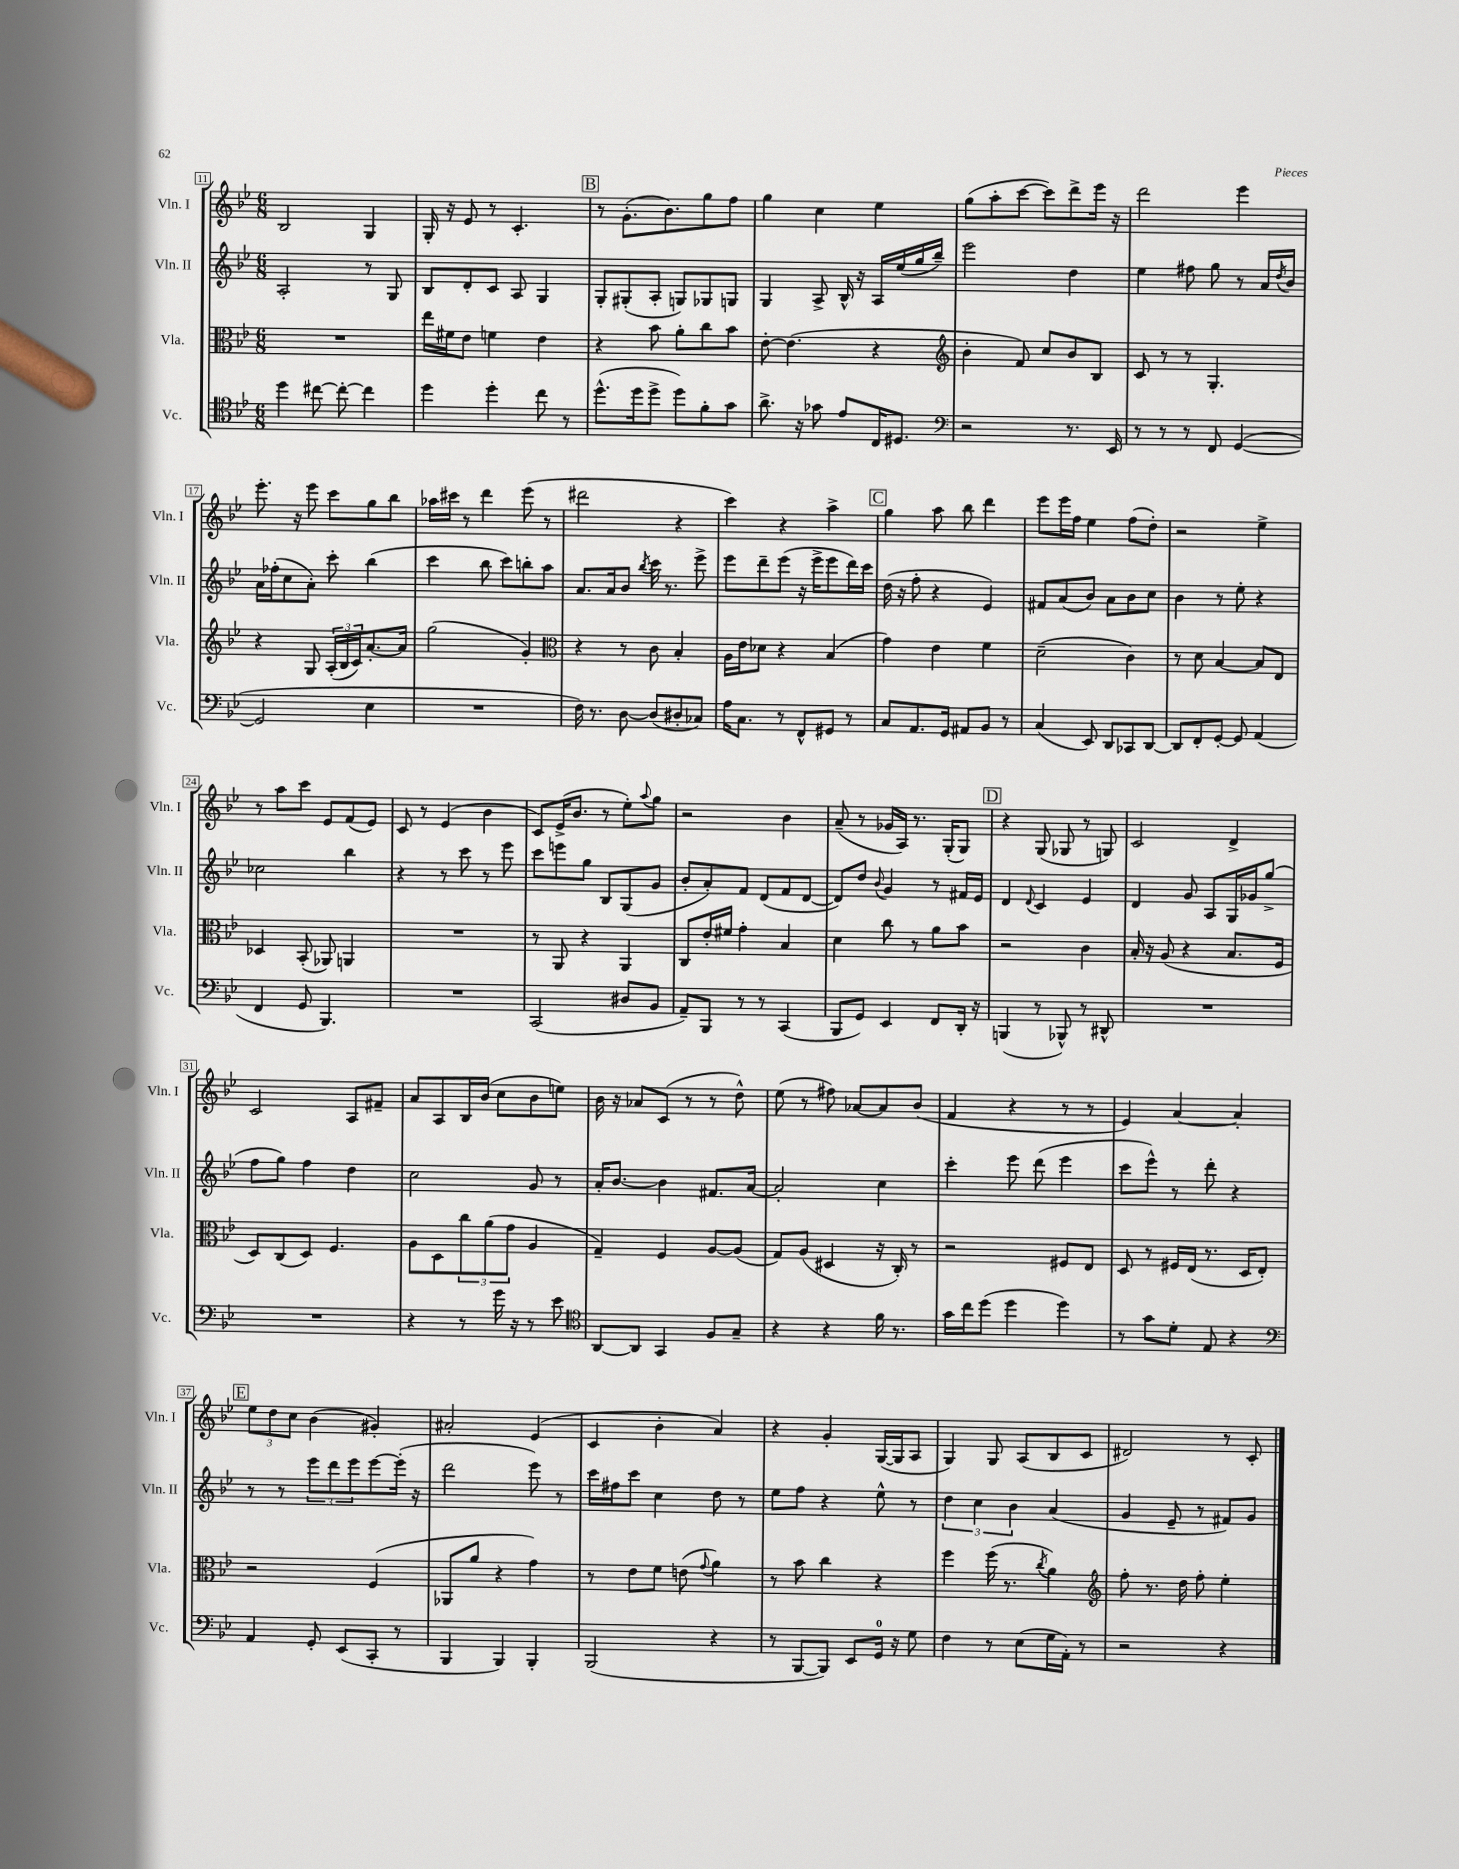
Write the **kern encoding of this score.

**kern	**kern	**kern	**kern
*staff4	*staff3	*staff2	*staff1
*clefC4	*clefC3	*clefG2	*clefG2
*k[b-e-]	*k[b-e-]	*k[b-e-]	*k[b-e-]
*M6/8	*M6/8	*M6/8	*M6/8
4dd	2.r	2A'	2B-
[8cc#	.	.	.
8cc#'_	.	.	.
4cc#]	.	8r	4G
.	.	8G	.
=	=	=	=
4dd	16ee-	8B-	16G'
.	16f#	.	16r
.	8e-	8d'	8e-
4dd'	4f	8c	8r
.	.	8A	4.c'
8cc	4e-	4G	.
8r	.	.	.
=	=	=	=
(8.dd^^	4r	8G'	8r
.	.	(8G#'	(8.g'
16dd	.	.	.
8dd^	8b-	8A'	.
.	.	.	8.b-)
8dd)	8a'	8G)	.
8f'	8cc	8G-	8gg
8g	8b-	8G	8ff
=	=	=	=
8.a^	[8e-'	4G	4gg
.	(4.e-]	.	.
16r	.	.	.
8g-	.	8A^	4cc
8e-	.	16B-^^	.
.	.	16r	.
16C	4r	16A	4ee-
8.D#	.	(16ee-	.
.	.	16gg	.
.	.	16bb-~)	.
=	=	=	=
*clefF4	*clefG2	*	*
2r	4b-'	2eee-	(8gg
.	.	.	8aa'
.	8f)	.	[8ccc
.	8cc	.	8ccc])
8.r	8b-	4dd	8ddd^
.	8B-	.	16eee-
16EE-	.	.	16r
=	=	=	=
8r	8c	4ee-	2ddd
8r	8r	.	.
8r	8r	8ff#	.
8FF	4.G'	8gg	.
([4GG	.	8r	4eee-
.	.	16a	.
.	.	8qdd	.
.	.	16b-	.
=	=	=	=
2GG]	4r	16a	8.eee-'
.	.	(16ff-'	.
.	.	8cc	.
.	.	.	16r
.	8G	8a')	8eee-
.	(24A'	8ccc'	8ccc
.	24B-	.	.
.	24c)	.	.
4E-	[8.a'	(4bb-	8gg
.	.	.	8bb-
.	16a]	.	.
=	=	=	=
2.r	(2gg	4ccc	16aa-
.	.	.	16ccc#
.	.	.	8r
.	.	8bb-	4ddd
.	.	8ccc)	.
.	4g')	8bb'	(8eee-
.	.	8aa	8r
=	=	=	=
*	*clefC3	*	*
16F)	4r	8.a	2ddd#
8.r	.	.	.
.	.	16a	.
[8D	8r	8b-	.
.	.	8qbb-	.
(8D]	8c	16ccc	.
.	.	8.r	.
8D#'	4B-'	.	4r
8C-)	.	8eee-^	.
=	=	=	=
16A	16A	8eee-	4ccc)
8.C	16e-	.	.
.	8d-	8ddd~	.
8r	4r	(8eee-	4r
8FF^^	.	16r	.
.	.	16eee-^	.
8GG#	(4B-	8eee-	4aa^
8r	.	16ddd)	.
.	.	16ccc	.
=	=	=	=
8C	4g)	(16dd	4gg
.	.	16r	.
8.AA	.	8ff'	.
.	4e-	4r	8aa
16GG	.	.	.
8AA#	.	.	8bb-
8BB-	4f	4e-)	4ddd
8r	.	.	.
=	=	=	=
(4C	(2d~	8f#	8eee-
.	.	(8a	16eee-
.	.	.	16ff
8EE-)	.	8b-)	4ee-
8DD	.	8a	.
8CC-	4c)	8b-	(8ff
[8DD	.	8cc	8dd')
=	=	=	=
8DD]	8r	4b-	2r
8FF'	8d	.	.
[8GG'	[4B-	8r	.
8GG]	.	8ee-'	.
(4AA	8B-]	4r	4ee-^
.	8E-	.	.
=	=	=	=
4FF	4D-	2cc-	8r
.	.	.	8aa
8GG	(8BB-'	.	8ccc
4.BBB-)	8AA-)	.	8e-
.	4AA	4bb-	(8f
.	.	.	8e-)
=	=	=	=
2.r	2.r	4r	8c
.	.	.	8r
.	.	8r	(4e-
.	.	8ccc	.
.	.	8r	4b-
.	.	8eee-	.
=	=	=	=
(2CC	8r	8ccc	8c)
.	8AA	8eee	(16e-^
.	.	.	8.b-
.	4r	8gg	.
.	.	8B-	8r
8D#	4AA	(8G	8ee-')
.	.	.	8qqaa
8BB-	.	8g	8gg
=	=	=	=
8AA~)	8C	8b-'	2r
8BBB-	16e-'	8a')	.
.	16f#	.	.
8r	4g'	8f	.
8r	.	(8d	.
(4CC	4B-	8f	4b-
.	.	[8d	.
=	=	=	=
8BBB-	4d	8d])	(8a~
8GG)	.	8dd	8r
.	.	8qqb-	.
4EE-	8cc	4g	16g-
.	.	.	16A)
.	8r	.	8.r
8FF	8a	8r	.
.	.	.	(16G'
16DD'	8b-	16f#	8G)
16r	.	16e-	.
=	=	=	=
(4BBB	2r	4d	4r
.	.	8qqd	.
8r	.	4c	(8G
8BBB-^^)	.	.	8G-
8r	4c	4e-	8r
8DD#^^	.	.	8G)
=	=	=	=
2.r	16B-'	4d	2c
.	16r	.	.
.	(8A	.	.
.	4r	8g	.
.	.	8A	.
.	8.B-	16G	4d^
.	.	16g-	.
.	.	(8gg^	.
.	16F	.	.
=	=	=	=
2.r	8D)	8ff	2c
.	(8C	8gg)	.
.	8D)	4ff	.
.	4.F	.	.
.	.	4dd	8A
.	.	.	8f#~
=	=	=	=
4r	8A	2cc	8a
.	8D	.	8A
8r	12cc	.	16B-
.	.	.	(16b-
.	(12a	.	.
16g	.	.	8cc
.	12g	.	.
16r	.	.	.
8r	4A	8g	8b-
8e-	.	8r	8ee)
=	=	=	=
*clefC4	*	*	*
[8AA	4G~)	16a'	16b-
.	.	[8.b-	16r
8AA]	.	.	8a-
4GG	4F	4b-]	(8c
.	.	.	8r
8F	[8A	8.f#	8r
8G~	(8A]	.	8dd^^)
.	.	[16a	.
=	=	=	=
4r	8G)	2a']	(8ee-
.	(8A	.	8r
4r	4D#	.	8ff#)
.	.	.	[8a-
16f	16r	4cc	8a-]
8.r	16C')	.	.
.	8r	.	(8b-
=	=	=	=
16g	2r	4ccc'	4f
16cc	.	.	.
(8dd	.	.	.
4dd	.	8eee-	4r
.	.	(8ddd	.
4dd)	8F#	4eee-	8r
.	8E-	.	8r
=	=	=	=
8r	8D	8ccc	4e-)
8g	8r	8eee-^^)	.
8d'	16F#	8r	[4a
.	(16E-	.	.
8E-	8.r	8ddd'	.
4r	.	4r	4a']
.	16D	.	.
.	8E-')	.	.
=	=	=	=
*clefF4	*	*	*
4AA	2r	8r	12ee-
.	.	.	12dd
.	.	8r	.
.	.	.	12cc
8GG'	.	12eee-	(4b-
.	.	12ddd	.
(8EE-	.	.	.
.	.	12eee-	.
8CC'	(4F	[8eee-	4g#')
8r	.	(16eee-']	.
.	.	16r	.
=	=	=	=
4BBB-	8AA-	2ddd	2a#'
.	8a	.	.
4BBB-)	4r	.	.
4BBB-'	4g)	8eee-)	(4e-
.	.	8r	.
=	=	=	=
(2BBB-	8r	16ccc	4c
.	.	16ff#	.
.	8e-	8ccc	.
.	8f	4cc	4b-'
.	(8e	.	.
.	8qqg	.	.
4r	4a)	8dd	4a)
.	.	8r	.
=	=	=	=
8r	8r	8ee-	4r
[8BBB-	8b-	8ff	.
8BBB-])	4cc	4r	4g'
8EE-	.	.	.
16GG	4r	8ee-^^	([16G
16r	.	.	16G]
8G	.	8r	8A
=	=	=	=
4F	4ff	6dd	4G)
.	.	6cc	.
8r	(16ff	.	8G
.	8.r	.	.
.	.	6b-	.
(8E-	.	.	(8A
.	8qcc	.	.
16G	4a)	(4a	8B-
16AA')	.	.	.
8r	.	.	8c
=	=	=	=
*	*clefG2	*	*
2r	8ff'	4g	2d#)
.	8.r	.	.
.	.	8e-~	.
.	16dd	.	.
.	8ff'	8r	.
4r	4ee-'	8f#)	8r
.	.	8g	8c'
==	==	==	==
*-	*-	*-	*-
